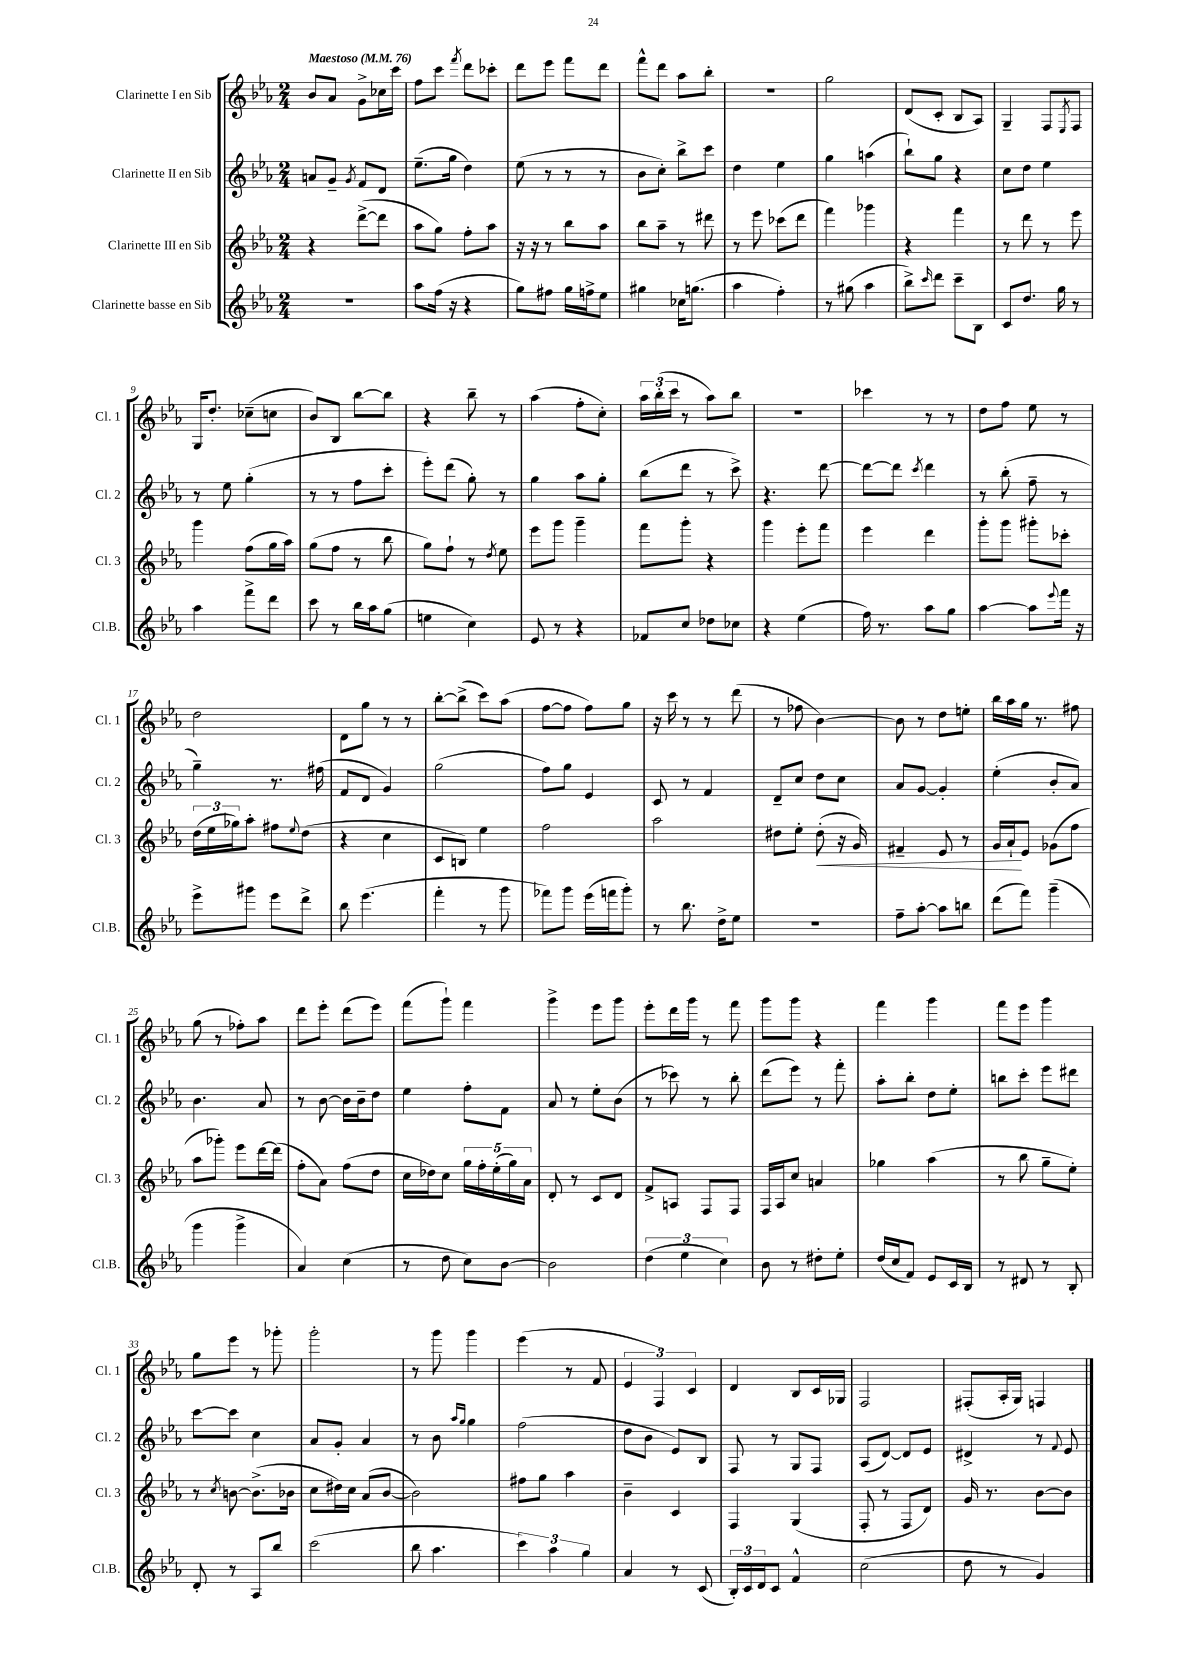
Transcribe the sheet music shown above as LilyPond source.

<<
\new StaffGroup <<
\new Staff = "s0" \with { instrumentName = "Clarinette I en Sib" shortInstrumentName = "Cl. 1" } {
    \clef treble \key ees \major \numericTimeSignature \time 2/4 \tempo "Maestoso" 4 = 76
    bes'8 aes'8 g'8-> ces''16 c'''16 |
    f''8 c'''8 \acciaccatura { f'''8 } d'''8 ces'''8-. |
    d'''8 ees'''8 f'''8 d'''8 |
    f'''8-^ d'''8 aes''8 bes''8-. |
    r2 |
    g''2 |
    d'8( c'8-. bes8 aes8) |
    g4-- f8 \acciaccatura { ees8 } f8 |
    g16 d''8.-. ces''8--( c''8 |
    bes'8) bes8 bes''8~ bes''8 |
    r4 bes''8-- r8 |
    aes''4( f''8-. c''8-.) |
    \tuplet 3/2 { aes''16 bes''16-.( c'''16 } r8 aes''8) bes''8 |
    R2 |
    ces'''4 r8 r8 |
    d''8 f''8 ees''8 r8 |
    d''2 |
    d'8 g''8 r8 r8 |
    bes''8~-. bes''8->( c'''8) aes''8( |
    f''8~ f''8 f''8) g''8 |
    r16 c'''16 r8 r8 d'''8( |
    r8 fes''8 bes'4~) |
    bes'8 r8 d''8 e''8-. |
    bes''16 aes''16 g''16 r8. fis''8 |
    g''8( r8 fes''8-.) aes''8 |
    d'''8 ees'''8-. d'''8( ees'''8) |
    f'''8( g'''8-!) f'''4 |
    g'''4-> ees'''8 g'''8 |
    ees'''8-. d'''16 g'''16 r8 f'''8 |
    g'''8 g'''8 r4 |
    f'''4 g'''4 |
    f'''8 ees'''8 g'''4 |
    g''8 ees'''8 r8 ges'''8-. |
    g'''2-. |
    r8 g'''8 g'''4 |
    ees'''4( r8 f'8 |
    \tuplet 3/2 { ees'4 f4) c'4 } |
    d'4 bes8 c'16 ges16 |
    f2 |
    fis8-.( aes16-. g16) f4 \bar "|." |
}
\new Staff = "s1" \with { instrumentName = "Clarinette II en Sib" shortInstrumentName = "Cl. 2" } {
    \clef treble \key ees \major \numericTimeSignature \time 2/4
    a'8 g'8-- \acciaccatura { g'8 } f'8 d'8 |
    ees''8.--( g''16 d''4) |
    ees''8( r8 r8 r8 |
    bes'8 c''8-.) bes''8-> c'''8 |
    d''4 ees''4 |
    g''4 a''4( |
    bes''8-!) g''8 r4 |
    c''8 d''8 ees''4 |
    r8 ees''8 g''4-.( |
    r8 r8 f''8 c'''8-. |
    ees'''8-.) d'''8( g''8-.) r8 |
    g''4 aes''8 g''8-. |
    bes''8( d'''8 r8 c'''8->) |
    r4. d'''8~ |
    d'''8~ d'''8 \acciaccatura { c'''8 } d'''4 |
    r8 bes''8-.( f''8-- r8 |
    g''4--) r8. fis''16( |
    f'8 d'8 g'4) |
    g''2( |
    f''8) g''8 ees'4 |
    c'8 r8 f'4 |
    d'8-- c''8 d''8 c''8 |
    aes'8 g'8~ g'4-. |
    ees''4-.( bes'8-. aes'8) |
    bes'4. aes'8 |
    r8 bes'8~ bes'16 bes'16-- d''8 |
    ees''4 f''8-. f'8 |
    aes'8 r8 ees''8-. bes'8( |
    r8 ces'''8) r8 bes''8-. |
    d'''8( ees'''8) r8 f'''8-. |
    aes''8-. bes''8-. d''8 ees''8-. |
    b''8 c'''8-. ees'''8 dis'''8 |
    c'''8~ c'''8 c''4 |
    aes'8 g'8-. aes'4 |
    r8 bes'8 \grace { aes''16 g''16 } g''4 |
    f''2( |
    d''8 bes'8 ees'8) bes8 |
    f8 r8 g8 f8 |
    aes8( d'8~) d'8 ees'8 |
    dis'4-> r8 \appoggiatura { f'8 } ees'8 \bar "|." |
}
\new Staff = "s2" \with { instrumentName = "Clarinette III en Sib" shortInstrumentName = "Cl. 3" } {
    \clef treble \key ees \major \numericTimeSignature \time 2/4
    r4 d'''8~->( d'''8 |
    aes''8 g''8) f''8-. aes''8 |
    r16 r16 r8 bes''8 aes''8 |
    bes''8 aes''8-- r8 dis'''8 |
    r8 ees'''8 ces'''8( d'''8 |
    f'''4) ges'''4 |
    r4 f'''4 |
    r8 d'''8 r8 ees'''8 |
    g'''4 f''8( g''16 aes''16) |
    g''8( f''8 r8 bes''8 |
    g''8) f''8-! r8 \acciaccatura { d''8 } ees''8 |
    ees'''8 g'''8 g'''4-- |
    f'''8 g'''8-. r4 |
    g'''4 ees'''8-. f'''8 |
    ees'''4 d'''4 |
    g'''8-. g'''8 gis'''8-. ces'''8-. |
    \tuplet 3/2 { d''16( ees''16 ges''16) } aes''8-. fis''8 \appoggiatura { ees''8 } d''8( |
    r4 c''4 |
    c'8 b8) ees''4 |
    f''2 |
    aes''2 |
    dis''8 ees''8-. dis''8-.\<( r16 g'16) |
    fis'4-- ees'8 r8 |
    g'16 aes'16-!\! ees'8 ges'8( f''8 |
    aes''8 ges'''8-.) ees'''8 d'''16~ d'''16( |
    f''8-. aes'8) f''8( d''8 |
    c''16 des''16) c''8 \tuplet 5/4 { g''16 f''16-. ees''16-.( g''16) aes'16 } |
    d'8-. r8 c'8 d'8 |
    f'8-> a8 f8 f8 |
    f16 aes16 c''8 a'4 |
    ges''4 aes''4( |
    r8 bes''8 g''8-- ees''8-.) |
    r8 \acciaccatura { c''8 } b'8~ b'8.->( bes'16 |
    c''8 dis''16) c''16 aes'8( bes'8~ |
    bes'2) |
    fis''8 g''8 aes''4 |
    bes'4-- c'4 |
    f4 g4( |
    f8-. r8 f8 d'8) |
    g'16 r8. bes'8~ bes'8 \bar "|." |
}
\new Staff = "s3" \with { instrumentName = "Clarinette basse en Sib" shortInstrumentName = "Cl.B." } {
    \clef treble \key ees \major \numericTimeSignature \time 2/4
    R2 |
    aes''8 f''16( r16 r4 |
    g''8) fis''8 g''16 f''16-> ees''8 |
    gis''4 ces''16 g''8.( |
    aes''4 f''4-.) |
    r8 gis''8( aes''4 |
    bes''8->) \grace { c'''16 } d'''8 c'''8-- bes8 |
    c'8 d''8. g''16 r8 |
    aes''4 f'''8-> d'''8 |
    c'''8 r8 bes''16 aes''16 g''8( |
    e''4 c''4) |
    ees'8 r8 r4 |
    fes'8 c''8 des''8 ces''8 |
    r4 ees''4( |
    f''16) r8. aes''8 g''8 |
    aes''4~ aes''8 \appoggiatura { ees'''8 } f'''16 r16 |
    ees'''8-> gis'''8 ees'''8 d'''8-> |
    bes''8 ees'''4.( |
    f'''4-. r8 g'''8 |
    fes'''8) g'''8 ees'''16( f'''16 g'''8-.) |
    r8 bes''8. d''16-> ees''8 |
    R2 |
    f''8-- aes''8~-. aes''8 b''8 |
    d'''8( f'''8) g'''4--( |
    g'''4 g'''4-> |
    aes'4) c''4( |
    r8 d''8 c''8) bes'8~ |
    bes'2 |
    \tuplet 3/2 { d''4( ees''4 c''4) } |
    bes'8 r8 dis''8-. ees''8-. |
    d''16( c''16 f'8) ees'8 c'16 bes16 |
    r8 dis'8 r8 bes8-. |
    d'8-. r8 aes8 bes''8 |
    c'''2( |
    bes''8 aes''4. |
    \tuplet 3/2 { c'''4) aes''4 g''4 } |
    aes'4 r8 c'8( |
    \tuplet 3/2 { bes16-.) c'16 d'16 } c'8 f'4-^ |
    c''2( |
    d''8 r8 g'4) \bar "|." |
}
>>
>>
